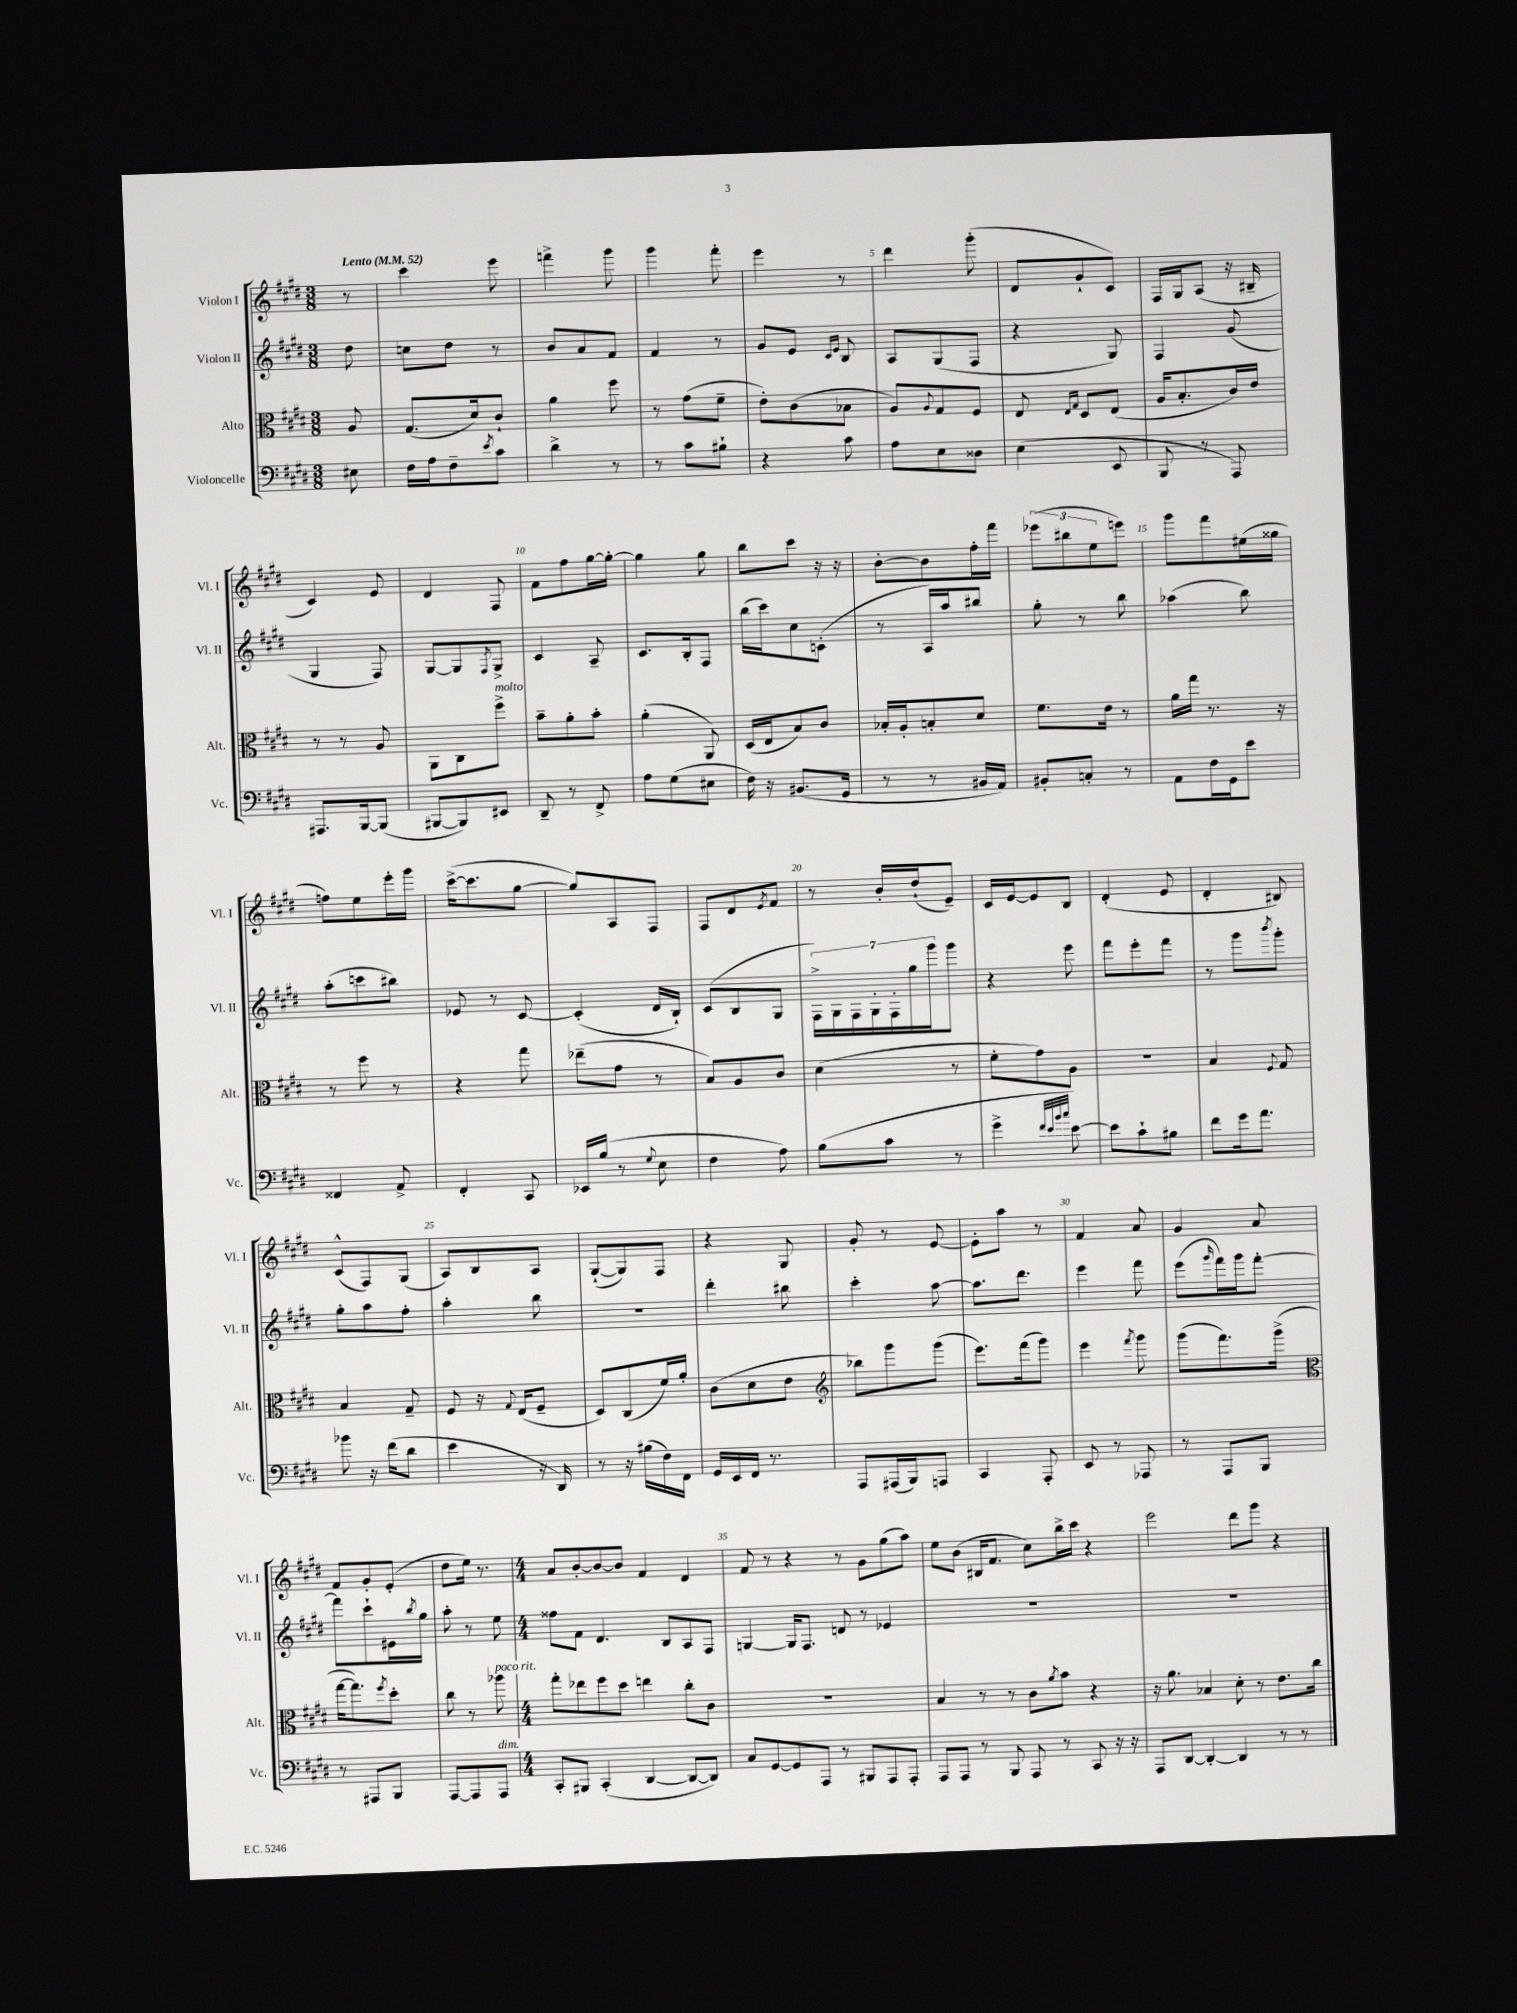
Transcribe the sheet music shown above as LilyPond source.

<<
\new StaffGroup <<
\new Staff = "s0" \with { instrumentName = "Violon I" shortInstrumentName = "Vl. I" } {
    \clef treble \key e \major \numericTimeSignature \time 3/8 \partial 8 \tempo "Lento" 4 = 52
    r8 |
    cis'''4 e'''8 |
    f'''4-> gis'''8 |
    gis'''4 fis'''8-. |
    e'''4 r8 |
    dis'''4 gis'''8-.( |
    dis'8 gis'8-! cis'8) |
    fis16 gis16 a8( r16 bis16-- |
    cis'4) e'8 |
    dis'4 fis8 |
    fis'8 fis''8 gis''16~ gis''16~-. |
    gis''4 gis''8 |
    b''8 cis'''8 r16 r16 |
    b'8~-. b'8 fis''16-. fis'''16 |
    \tuplet 3/2 { ees'''8( bis''8 e''8 } e'''8) |
    gis'''8 fis'''8 eis''16( gisis''16 |
    f''8) e''8 e'''16-. gis'''16 |
    cis'''16~->( cis'''8. gis''8~ |
    gis''8) a8 fis8 |
    fis8 dis'8 \acciaccatura { e'8 } fis'8 |
    r8 b'16-. dis''16-!( e'8--) |
    cis'16 e'16~ e'8 b8 |
    dis'4-.( e'8 |
    dis'4-. bis8) |
    cis'8-^( fis8) gis8( |
    a8) b8 a8 |
    gis8~-!( gis8) fis8 |
    r4 gis8 |
    gis'8-. r8 e'8~ |
    e'8-. a''8 r8 |
    fis'4 a'8 |
    gis'4 a'8 |
    fis'8 gis'8-. e'8-.( |
    dis''8 e''16) r8. |
    \numericTimeSignature \time 4/4 a'8 b'8~-. b'8~ b'8 fis'4 dis'4 |
    fis'8 r8 r4 r8 gis'8 gis''8( a''8) |
    e''8 b'8( bis16 fis'8. cis''8) b''16-> cis'''16 r4 |
    e'''2 dis'''8 gis'''8 r4 \bar "|." |
}
\new Staff = "s1" \with { instrumentName = "Violon II" shortInstrumentName = "Vl. II" } {
    \clef treble \key e \major \numericTimeSignature \time 3/8 \partial 8
    dis''8 |
    c''8 dis''8 r8 |
    b'8 a'8 fis'8 |
    fis'4 r8 |
    gis'8 e'8 \grace { cis'16 e'16 } b8 |
    a8 gis8( fis8 |
    r4 gis8) |
    fis4 gis'8( |
    gis4 fis8) |
    gis8~ gis8 \acciaccatura { fis8 } gis8-> |
    cis'4 a8-- |
    cis'8. b16-. fis8 |
    b''16( cis'''16) cis''8 c'8-.( |
    r8 a16) a''16 bis''8 |
    gis''8-. r8 b''8 |
    aes''4( b''8) |
    a''8-.( c'''8 bis''8) |
    ees'8 r8 cis'8~ |
    cis'4-.( dis'16 b16-!) |
    cis'8( b8 gis8 |
    \tuplet 7/4 { fis16->) gis16 fis16 gis16-. fis16-. gis''16 gis'''16 } gis'''8 |
    r4 e'''8 |
    fis'''8 e'''8-. fis'''8 |
    r8 gis'''8 \acciaccatura { b'''8 } gis'''8-. |
    gis''8-. a''8 fis''8-. |
    a''4-. b''8 |
    R4. |
    dis'''4-. bis''8 |
    cis'''4-. a''8~ |
    a''8. dis'''8. |
    e'''4 fis'''8 |
    e'''8( \grace { gis'''16 } fis'''16) gis'''16 fis'''8~-. |
    fis'''8 cis'''8-! eis'16 \acciaccatura { b''8 } gis''16 |
    a''8-. r8 e''8 |
    \numericTimeSignature \time 4/4 fisis''8 fis'8 dis'4. b8 a8 fis8 |
    g4~ g16 fis8. d'8 r8 ees'4 |
    R1 |
    R1 \bar "|." |
}
\new Staff = "s2" \with { instrumentName = "Alto" shortInstrumentName = "Alt." } {
    \clef alto \key e \major \numericTimeSignature \time 3/8 \partial 8
    a8 |
    gis8.( dis'16) cis'8-! |
    a'4 fis''8 |
    r8 gis'8( fis'8-- |
    e'8-.) cis'8( bes8 |
    a8) \appoggiatura { a8 } gis8 fis8 |
    e8 \grace { e16 gis16 } dis8 e8( |
    a16 b8.-. cis'16) e'16 |
    r8 r8 a8 |
    a,8 cis8 fis''8->^\markup { \italic "molto" } |
    b'8-- a'8-. b'8-. |
    a'4-.( a,8) |
    dis16( e16 b8) cis'8 |
    bes16-. a16-. b8-. dis'8 |
    fis'8. e'16 r8 |
    a'16 gis''16 r8. r16 |
    r8 fis''8 r8 |
    r4 gis''8 |
    ees''8--( gis'8 r8 |
    b8) a8 cis'8 |
    dis'4( r8 |
    fis'8-. gis'8) a8 |
    R4. |
    b4 \appoggiatura { fis8 } gis8 |
    b4 gis8-- |
    fis8 r16 \appoggiatura { gis8 } e16( fis8-- |
    dis8) cis8( fis'16) a'16-. |
    cis'8( dis'8 e'8 |
    \clef treble bes''8) gis'''8 gis'''8( |
    e'''8.) fis'''16( gis'''8) |
    e'''4 \acciaccatura { fis'''8 } gis'''8 |
    gis'''8( fis'''8.) gis'''16->( |
    \clef alto gis''16~ gis''8.) \acciaccatura { fis''8 } dis''8-. |
    cis''8 r8 aes''8^\markup { \italic "poco rit." } |
    \numericTimeSignature \time 4/4 gis''8-. ees''8 fis''8 dis''8 e''4 cis''8-. cis'8 |
    R1 |
    b4 r8 r8 cis'8 \acciaccatura { a'8 } b'8 r4 |
    r16 a'8. bes4 dis'8-. r8 e'8. cis''16 \bar "|." |
}
\new Staff = "s3" \with { instrumentName = "Violoncelle" shortInstrumentName = "Vc." } {
    \clef bass \key e \major \numericTimeSignature \time 3/8 \partial 8
    eis8 |
    fis16 a16 fis8-- \acciaccatura { e'8 } cis'8 |
    dis'4-> r8 |
    r8 cis'8 bis8-! |
    r4 cis'8 |
    a8 e8 disis8 |
    e4( e,8 |
    b,,8 r8 a,,8) |
    ais,,8. b,,16~ b,,8( |
    bis,,8~ bis,,8) eis,8 |
    dis,8-- r8 fis,8-> |
    a8 gis8( eis8 |
    fis16) r16 bis,8.( gis,16 |
    r8 r8 bis,16 a,16) |
    bis,8-. c8-. r8 |
    a,8 fis16 gis,16 e'8 |
    fisis,4 a,8-> |
    fis,4-. cis,8 |
    ees,16 b16( r8 \appoggiatura { gis8 } e8 |
    fis4 a8) |
    b8( cis'8 r8 |
    gis'4-> \grace { fis'32 e'32 b'32 cis''32 } e'8~) |
    e'8 cis'8-! bis8 |
    fis'8 gis'16 a'8. |
    bes'8 r16 fis'16( dis'8 |
    e'4 r16 dis,16) |
    r8 r16 bis16( fis16) fis,16 |
    gis,16 e,16 fis,16 r8. |
    a,,8 ais,,16( b,,16) a,,8 |
    cis,4 a,,8-. |
    e,8 r8 aes,,8 |
    r8 a,,8 b,,8 |
    r8 ais,,8 b,,8 |
    a,,8~ a,,8 a,,8^\markup { \italic "dim." } |
    \numericTimeSignature \time 4/4 cis,8-. bis,,8 cis,4-.( dis,4~ dis,8~ dis,8) |
    cis8 gis,8~ gis,8 a,,8 r8 bis,,8 a,,8 a,,8-. |
    a,,8 a,,8 r8 b,,8 a,,8 r8 cis,8 r16 r16 |
    a,,8 dis,8~ dis,4~-. dis,4 r8 r8 \bar "|." |
}
>>
>>
\layout { \context { \Score \override BarNumber.break-visibility = ##(#f #t #t) barNumberVisibility = #(every-nth-bar-number-visible 5) } }
